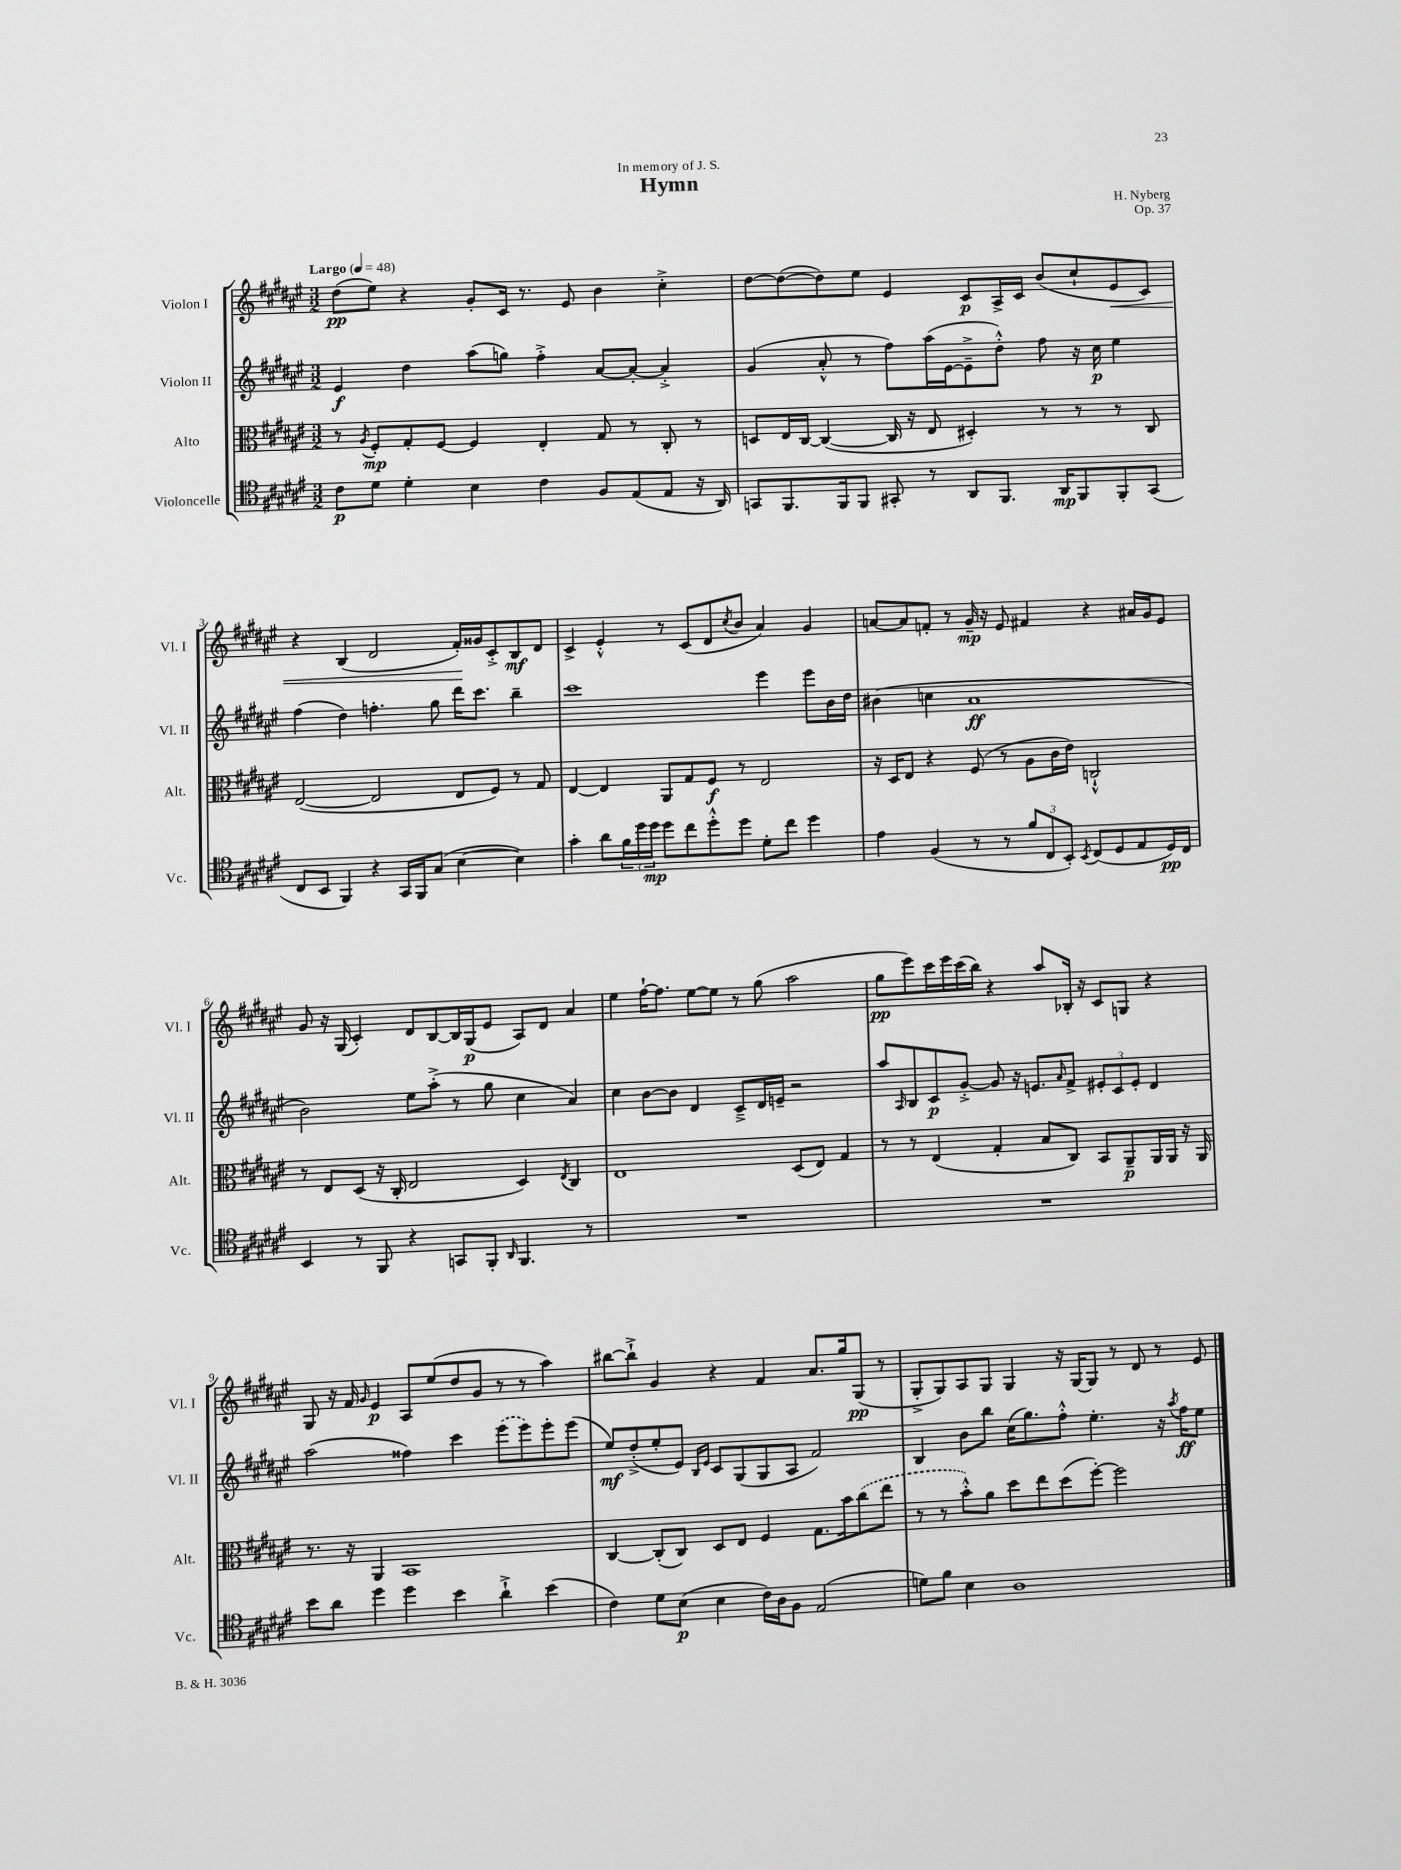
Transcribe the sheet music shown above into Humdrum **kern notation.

**kern	**kern	**kern	**kern
*staff4	*staff3	*staff2	*staff1
*clefC4	*clefC3	*clefG2	*clefG2
*k[f#c#g#d#a#e#]	*k[f#c#g#d#a#e#]	*k[f#c#g#d#a#e#]	*k[f#c#g#d#a#e#]
*M3/2	*M3/2	*M3/2	*M3/2
*MM48	*MM48	*MM48	*MM48
8c#\L	8r	4e#/	(8dd#\L
.	8qA#/	.	.
8d#\J	8F#'/L	.	8ee#\J)
4d#'\	8G#'/	4dd#\	4r
.	[8F#/J	.	.
4B\	4F#/]	(8aa#\L	8g#'/L
.	.	8gg\J)	16c#/Jk
.	.	.	8.r
4c#\	4E#'/	4ff#'^\	.
.	.	.	8e#/
8F#/L	8G#/	[8a#/L	4b\
(8E#/	8r	8a#'/_J	.
8E#/J	8C#'/	4a#'^/]	4cc#'^\
16r	8r	.	.
16AA#/)	.	.	.
=	=	=	=
8GG/L	8D/L	(4g#/	[8dd#\L
8.FF#/	16E#/L	.	(8dd#\_
.	[16C#/JJ	.	.
.	(4C#/_	8a#'^^/	8dd#\])
16FF#/k	.	.	.
8FF#/J	.	8r	8ee#\J
8GG#'/	16C#/]	8ff#\L)	4e#/
.	16r	.	.
8r	8E#/	(16aa#\L	.
.	.	[16e#\J	.
8AA#/L	4D#'/)	8e#~^\]	8c#/L
8.FF#/J	.	8dd#'^^\J)	16A#^/L
.	.	.	16c#/JJ
.	8r	8ff#\	(8b/L
16AA#/LK	.	.	.
8FF#/	8r	16r	8cc#`/
.	.	16cc#\	.
8FF#'/	8r	4ee#\	8e#/
(8GG#/J	8C#/	.	8c#/J)
=	=	=	=
8C#/L	([2E#/	(4ff#\	4r
8BB/J	.	.	.
4FF#/)	.	4dd#\)	(4B/
4r	2E#/]	4.ff'\	2d#/
16GG#/LL	.	.	.
16FF#/J	.	.	.
(8G#/J	.	8gg#\	.
[4B\	8E#/L	16ddd#\LK	16f#'/LL)
.	.	8.ccc#\J	16g##/J
.	8F#/J)	.	8c#'^/
4B\])	8r	4bb~\	8B/
.	8G#/	.	8d#/J
=	=	=	=
4g#'\	[4E#/	1ccc#	4c#^/
8a#\L	4E#/]	.	4e#'^^/
24f#\L	.	.	.
24dd#\	.	.	.
24dd#\JJ	.	.	.
8dd#\L	8AA#/L	.	8r
8cc#\	8G#/	.	(8c#/L
8dd#'^^\	8F#/J	.	8d#/
.	.	.	8qcc#/
8dd#\J	8r	.	8b/J
8d#'\L	2E#/	4eee#\	4a#/)
8cc#\J	.	.	.
4dd#\	.	8eee#\L	4g#/
.	.	16b\L	.
.	.	16dd#\JJ	.
=	=	=	=
4e#\	16r	(4b#\	[8a/L
.	16D#/LK	.	.
.	8E#/J	.	8a/]
(4F#/	4r	4cc\	8f'/J
.	.	.	8r
8r	(8F#/	1a#	16g#~/
.	.	.	16r
8r	8r	.	8e#/
12f#/L	8A#\L	.	4f#/
12C#/	.	.	.
.	16c#\L	.	.
12BB'/J)	.	.	.
.	16e#\JJ)	.	.
8qBB/	.	.	.
(8C#/L	2C`^^/	.	4r
8D#/	.	.	.
8E#/	.	.	16a#/LL
.	.	.	16g#/J
16D#/L)	.	.	8e#/J
16C#/JJ	.	.	.
=	=	=	=
4BB/	8r	2b\)	8g#/
.	8E#/L	.	16r
.	.	.	(16G#/
8r	(8D#/J	.	4c#'/)
8FF#/	16r	.	.
.	16C#'/	.	.
4r	2E#/	8ee#\L	8d#/L
.	.	(8aa#'^\J	[8B/
8GG/L	.	8r	16B/]L
.	.	.	(16G#/J
8FF#'/J	.	8gg#\	8e#/J
16qqAA#/	.	.	.
4.FF#/	4D#/)	4cc#\	8A#/L)
.	.	.	8d#/J
.	8qE#/	.	.
.	4C#/	4a#/)	4a#/
8r	.	.	.
=	=	=	=
1.r	1E#	4cc#\	4ee#\
.	.	[8b\L	[16ff#`\LK
.	.	.	8.ff#\]J
.	.	8b\]J	.
.	.	4d#/	[8ee#\L
.	.	.	8ee#\]J
.	.	8c#~^/L	8r
.	.	16d#/L	(8gg#\
.	.	16e~/JJ	.
.	(8D#/L	2r	2aa#\
.	8E#/J)	.	.
.	4G#/	.	.
=	=	=	=
1.r	8r	8aa#/L	8gg#\L
.	.	16qqA#/	.
.	8r	8B/	8eee#\)
.	(4E#/	8c#/	16ccc#\L
.	.	.	16eee#\
.	.	[8g#'^/J	(16ccc#\
.	.	.	16bb\JJ)
.	4G#'/	8g#/]	4r
.	.	16r	.
.	.	8.e/L	.
.	8B/L	.	8aa#/L
.	.	16qqa#/	.
.	8C#/J)	8f#^/J	16B-'/Jk
.	.	.	16r
.	8BB/L	12e#'/L	8c#/L
.	.	12c#/	.
.	8AA#~/	.	8G/J
.	.	12e#'/J	.
.	16AA#/L	4d#/	4r
.	16AA#/JJ	.	.
.	16r	.	.
.	16AA#/	.	.
=	=	=	=
8b\L	8.r	(2aa#\	8G#/
8a#\J	.	.	16r
.	16r	.	16f#/
.	.	.	16qqg#/
4dd#\	4AA#/	.	4e#/
4dd#\	1BB	4ff##\)	8A#/L
.	.	.	(8ee#/
4b\	.	4ccc#\	8dd#/
.	.	.	8g#/J
4a#`^\	.	(8eee#\L	8r
.	.	8eee#\)	8r
(4b\	.	8eee#'\	4aa#\)
.	.	(8eee#\J	.
=	=	=	=
4c#\)	[4C#/	8ee#/L)	[8bb#\L
.	.	(8dd#'^/	8bb#`^\]J
8d#\L	(8C#'/]L	8ee#'/	4g#/
(8B\J	8C#/J)	8e#/J)	.
.	.	16qqB/LL	.
.	.	16qqe#/JJ	.
4B\	8D#/L	8c#/L	4r
.	8E#/J	(8G#/	.
16c#\LL)	4F#/	8G#/	4f#/
16A#\J	.	.	.
8F#\J	.	8A#/J	.
(2E#/	8.G#\L	2f#/)	8.a#/L
.	16b\k	.	16gg#/k
.	(8cc#\	.	(8G#/J
.	8ee#\J	.	8r
=	=	=	=
8d\L)	8r	4B/	8G#'^/L
8f#\J	8r	.	8G#/)
4B\	8b'^^\L)	8b\L	8A#/
.	8a#\J	8bb\J	8G#/J
1A#	8dd#\L	(16cc#\LK	4G#/
.	.	8.gg#\)	.
.	8ee#\	.	.
.	(8dd#\	8ff#'^^\J	16r
.	.	.	[16G#/LK
.	[8ff#'\J)	4.ee#'\	8G#/]J
.	2ff#\]	.	8r
.	.	.	8d#/
.	.	16r	8r
.	.	8qaa#/	.
.	.	16ff#\LK	.
.	.	8ee#\J	8e#/
==	==	==	==
*-	*-	*-	*-
